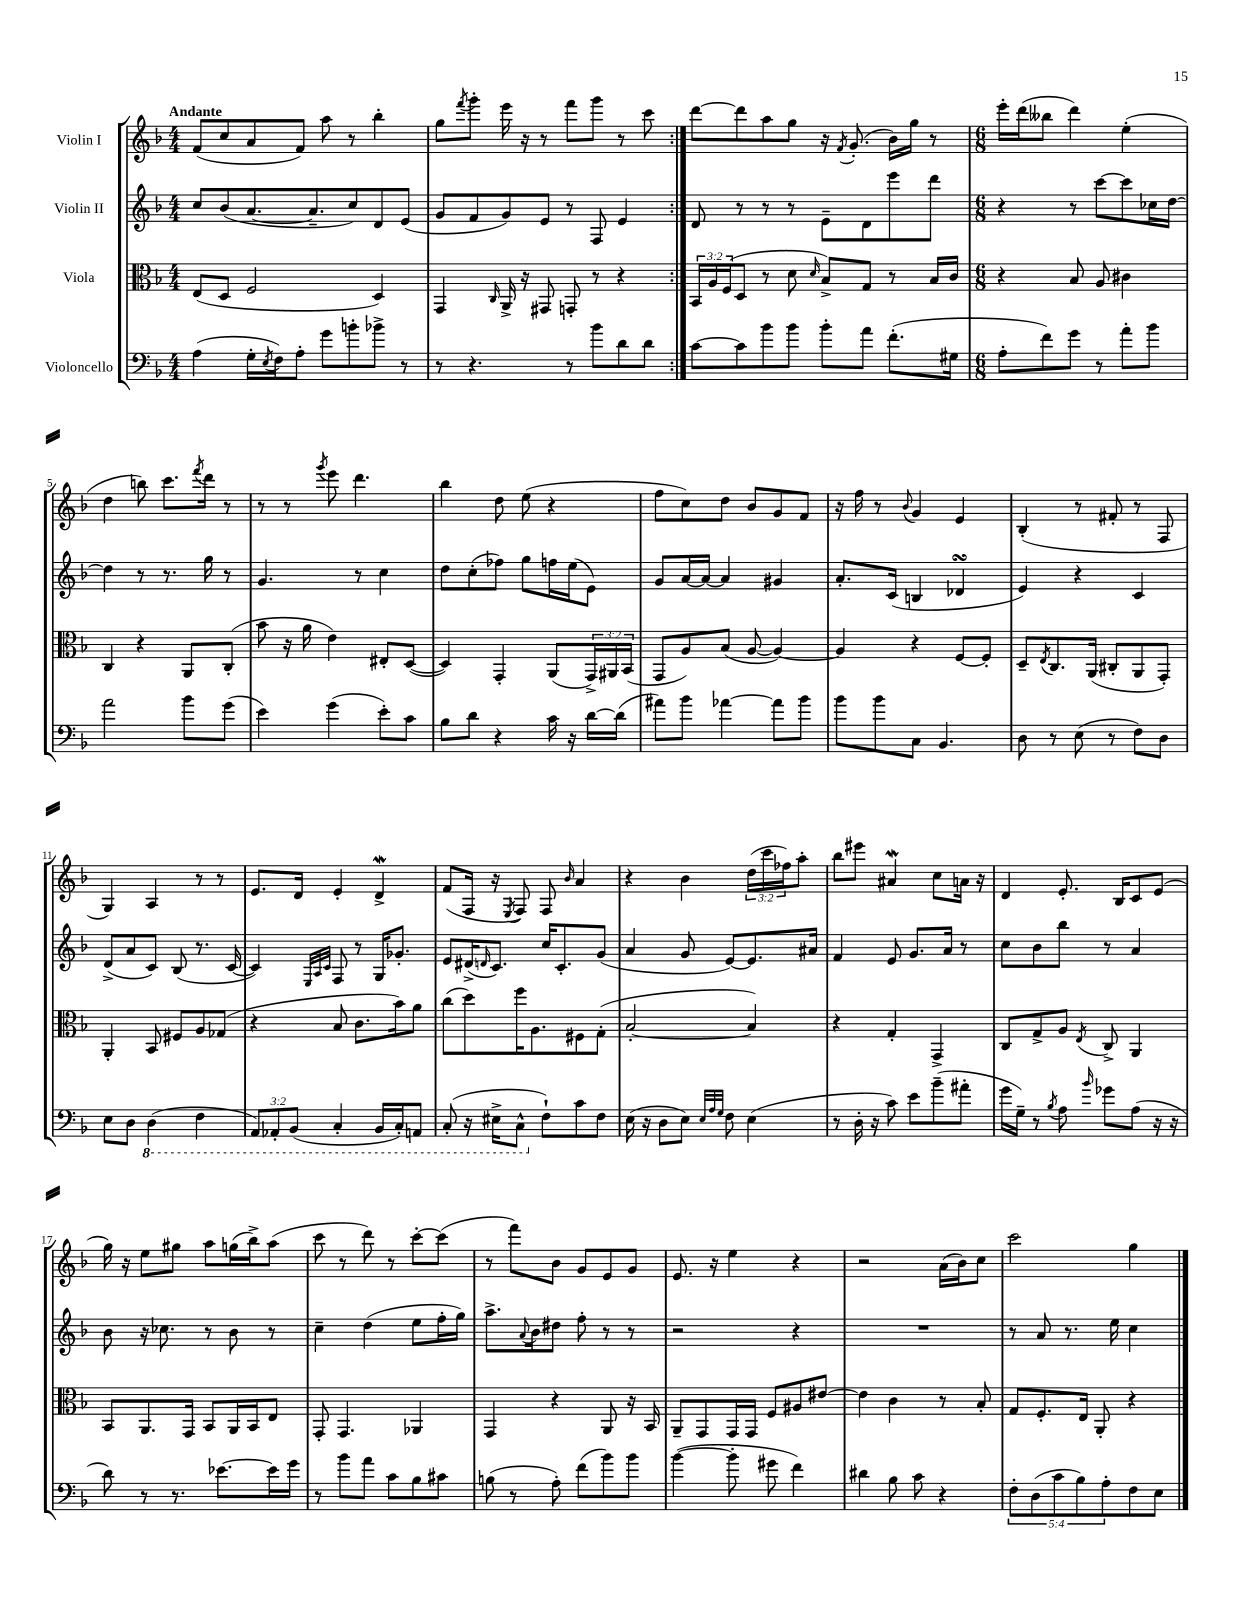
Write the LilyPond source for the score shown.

<<
\new StaffGroup <<
\new Staff = "s0" \with { instrumentName = "Violin I" } {
    \clef treble \key f \major \numericTimeSignature \time 4/4 \override Staff.TupletNumber.text = #tuplet-number::calc-fraction-text \tempo "Andante"
    \repeat volta 2 { f'8( c''8 a'8 f'8) a''8 r8 bes''4-. |
    g''8 \acciaccatura { f'''8 } g'''8-. e'''16 r16 r8 f'''8 g'''8 r8 c'''8 | }
    d'''8~ d'''8 a''8 g''8 r16 \acciaccatura { f'8 } g'8.-.( bes'16) g''16 r8 |
    \numericTimeSignature \time 6/8 e'''16-. d'''16( beses''8 d'''4) e''4-.( |
    d''4 b''8) c'''8. \acciaccatura { f'''8 } d'''16 r8 |
    r8 r8 \acciaccatura { g'''8 } e'''8 d'''4. |
    bes''4 d''8 e''8( r4 |
    f''8 c''8) d''8 bes'8 g'8 f'8 |
    r16 f''16 r8 \appoggiatura { bes'8 } g'4 e'4 |
    bes4-.( r8 fis'8-. r8 f8 |
    g4) a4 r8 r8 |
    e'8. d'16 e'4-. d'4->\mordent |
    f'8( f16 r16 \acciaccatura { e8 } f8) f8 \grace { bes'16 } a'4 |
    r4 bes'4 \tuplet 3/2 { d''16( c'''16 fes''16) } a''8-. |
    bes''8 eis'''8 ais'4\mordent c''8 a'16 r16 |
    d'4 e'8.-. bes16 c'8 e'8( |
    g''16) r16 e''8 gis''8 a''8 g''16( bes''16->) a''8( |
    c'''8 r8 d'''8) r8 c'''8~-. c'''8( |
    r8 f'''8) bes'8 g'8 e'8 g'8 |
    e'8. r16 e''4 r4 |
    r2 a'16( bes'16) c''8 |
    c'''2 g''4 \bar "|." |
}
\new Staff = "s1" \with { instrumentName = "Violin II" } {
    \clef treble \key f \major \numericTimeSignature \time 4/4
    \repeat volta 2 { c''8 bes'8( a'8.~ a'8.-- c''8) d'8 e'8( |
    g'8 f'8 g'8) e'8 r8 f8 e'4 | }
    d'8 r8 r8 r8 e'8-- d'8 e'''8 d'''8 |
    \numericTimeSignature \time 6/8 r4 r8 c'''8~ c'''8 ces''16 d''16~ |
    d''4 r8 r8. g''16 r8 |
    g'4. r8 c''4 |
    d''8 c''8-.( fes''8) g''8 f''16 e''16( e'8) |
    g'8 a'16~ a'16~ a'4 gis'4 |
    a'8.-. c'16( b4 des'4\turn |
    e'4) r4 c'4 |
    d'8->( a'8 c'8) bes8( r8. c'16~ |
    c'4) \grace { e32 a32 c'32 } f8 r8 g16 ges'8.-. |
    e'8 dis'16->( \grace { d'16 } c'8.) c''16 c'8.-. g'8( |
    a'4 g'8 e'8~) e'8. ais'16 |
    f'4 e'8 g'8. a'16 r8 |
    c''8 bes'8 bes''8 r8 a'4 |
    bes'8 r16 ces''8. r8 bes'8 r8 |
    c''4-- d''4( e''8 f''16-. g''16) |
    a''8.-> \appoggiatura { a'8 } bes'16 dis''8 f''8-. r8 r8 |
    r2 r4 |
    R2. |
    r8 a'8 r8. e''16 c''4 \bar "|." |
}
\new Staff = "s2" \with { instrumentName = "Viola" } {
    \clef alto \key f \major \numericTimeSignature \time 4/4 \override Staff.TupletNumber.text = #tuplet-number::calc-fraction-text
    \repeat volta 2 { e8( d8 f2 d4) |
    g,4 \grace { c16 } a,16-> r16 gis,8 g,8-. r8 r4 | }
    \tuplet 3/2 { bes,16 a16 f16( } d8 r8 d'8 \grace { d'16 } bes8->) g8 r8 bes16 c'16 |
    \numericTimeSignature \time 6/8 r4 bes8 a8 cis'4 |
    c4 r4 a,8 c8-.( |
    bes'8 r16 a'16 e'4) eis8-. d8~( |
    d4) g,4-. a,8( \tuplet 3/2 { g,16->) ais,16 bes,16( } |
    g,8 a8) bes8( a8~ a4~) |
    a4 r4 f8~ f8-. |
    d8-- \acciaccatura { e8 } c8. a,16( cis8-. a,8 g,8-.) |
    a,4-. bes,8 fis8 a8 ges8( |
    r4 bes8 c'8. bes'16) a'8 |
    c''8( d''8) f''16 a8. fis8 g8-.( |
    bes2~-. bes4) |
    r4 g4-. g,4-> |
    c8 g8-> a8 \acciaccatura { e8 } c8-> a,4 |
    bes,8 a,8. g,16 bes,8 a,16 bes,16 e8 |
    g,8-. g,4. aes,4 |
    g,4 r4 a,8 r16 bes,16 |
    a,8-- g,8 g,16 g,16 f8 ais8 eis'8~ |
    eis'4 c'4 r8 bes8-. |
    g8 f8.-. e16 a,8-. r4 \bar "|." |
}
\new Staff = "s3" \with { instrumentName = "Violoncello" } {
    \clef bass \key f \major \numericTimeSignature \time 4/4 \override Staff.TupletNumber.text = #tuplet-number::calc-fraction-text
    \repeat volta 2 { a4( g16-. \acciaccatura { e8 } f16) a8-. g'8 b'8-. bes'8-> r8 |
    r8 r4. r8 bes'8 d'8 d'8 | }
    c'8~ c'8 bes'8 bes'8 bes'8-. a'8 f'8.-.( gis16 |
    \numericTimeSignature \time 6/8 a8-. f'8) g'8 r8 a'8-. bes'8 |
    a'2 bes'8 g'8( |
    e'4) g'4( e'8-.) c'8 |
    bes8 d'8 r4 c'16 r16 d'16~ d'16( |
    ais'8) bes'8 aes'4~ aes'8 bes'8 |
    bes'8 bes'8 c8 bes,4. |
    d8 r8 e8( r8 f8) d8 |
    e8 d8 \ottava #-1 d,4( f,4 |
    \tuplet 3/2 { a,,8) aes,,8-. bes,,8( } c,4-. bes,,16 c,16-.) a,,8 |
    c,8-.( r16 eis,16-> c,8-^ \ottava #0 f8-!) c'8 f8 |
    e16( r16 d8 e8) \grace { e32 a32 g32 } f8 e4( |
    r8 d16-. r16 c'8) e'8 bes'8--( ais'8-. |
    g'16 g16--) r8 \acciaccatura { bes8 } a8 \grace { bes'16 } ges'8 a8( r16 r16 |
    d'8) r8 r8. ees'8.~ ees'16 g'16 |
    r8 bes'8 a'8 c'8 bes8 cis'8 |
    b8( r8 a8-.) f'8( bes'8) bes'8 |
    bes'4~( bes'8-. gis'8 f'4) |
    dis'4 bes8 c'8 r4 |
    \tuplet 5/4 { f8-. d8( c'8 bes8) a8-. } f8 e8 \bar "|." |
}
>>
>>
